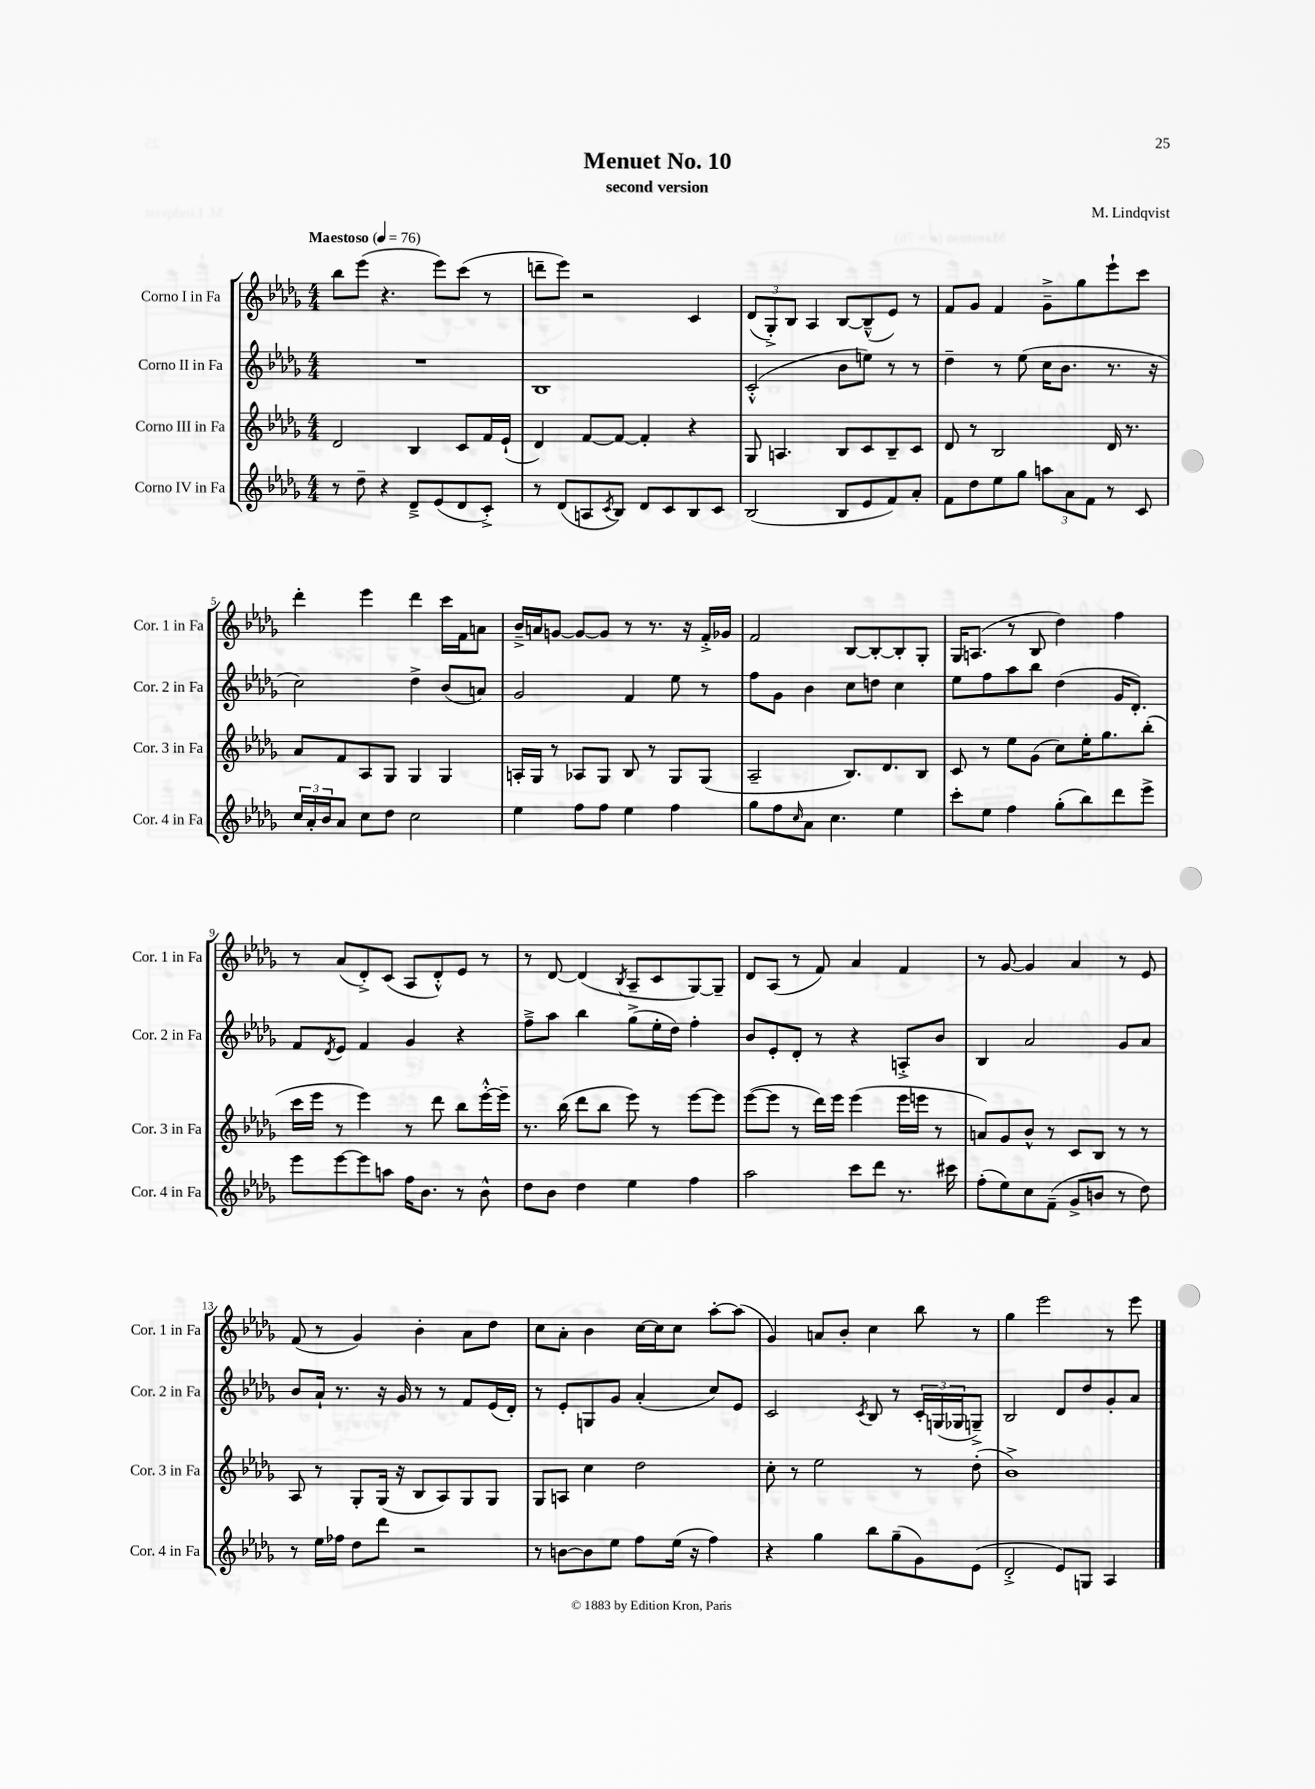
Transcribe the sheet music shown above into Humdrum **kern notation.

**kern	**kern	**kern	**kern
*staff4	*staff3	*staff2	*staff1
*clefG2	*clefG2	*clefG2	*clefG2
*k[b-e-a-d-g-]	*k[b-e-a-d-g-]	*k[b-e-a-d-g-]	*k[b-e-a-d-g-]
*M4/4	*M4/4	*M4/4	*M4/4
*MM76	*MM76	*MM76	*MM76
8r	2d-/	1r	8bb-\L
8dd-~\	.	.	(8eee-\J
4r	.	.	4.r
8d-~^/L	4B-/	.	.
(8e-/	.	.	8eee-\L)
8d-/	8c/L	.	(8ccc\J
8c'^/J)	16f/L	.	8r
.	(16e-`/JJ	.	.
=	=	=	=
8r	4d-/)	1B-	8ddd~\L
(8d-/L	.	.	8eee-\J)
8A/	[8f/L	.	2r
8qc/	.	.	.
8B-/J)	8f/_J	.	.
8d-/L	4f'/]	.	.
8c/	.	.	.
8B-/	4r	.	4c/
8c/J	.	.	.
=	=	=	=
(2B-/	8G-/	(2c'^^/	(12d-/L
.	.	.	12G-'^/)
.	4.A/	.	.
.	.	.	12B-/J
.	.	.	4A-/
8B-/L	8B-/L	8b-\L	[8B-/L
8e-/	8c/	8ee\J)	(8B-~^^/]
8f/)	8B-~/	8r	8e-/J)
8a-'/J	8c/J	8r	8r
=	=	=	=
8f\L	8d-/	4dd-~\	8f/L
8dd-\	8r	.	8g-/J
8ee-\	2B-/	8r	4f/
8gg-\J	.	(8ee-\	.
12aa\L	.	16cc\LK	8g-~^\L
.	.	8.b-\J	.
12a-\	.	.	.
.	.	.	8gg-\
12f\J	.	.	.
8r	16d-/	8.r	8eee-`\
.	8.r	.	.
8c/	.	.	8ccc\J
.	.	16r	.
=	=	=	=
24cc/LL	8a-/L	2cc\)	4ddd-'\
24a-'/	.	.	.
24b-/J	.	.	.
8a-/J	8f/	.	.
8cc\L	8A-/	.	4eee-\
8dd-\J	8G-/J	.	.
2cc\	4G-/	4dd-^\	4ddd-\
.	4G-/	(8b-/L	16ccc\LL
.	.	.	16f\J
.	.	8a/J)	8a\J
=	=	=	=
4ee-\	16A'/LL	2g-/	16b-~^/LL
.	16G-/JJ	.	16a/J
.	8r	.	[8g/J
8ff\L	8A-/L	.	8g/_L
8ff\J	8G-/J	.	8g/]J
4ee-\	8B-/	4f/	8r
.	8r	.	8.r
4ff\	8G-/L	8ee-\	.
.	.	.	16r
.	(8G-/J	8r	16f'^/LL
.	.	.	16g-/JJ
=	=	=	=
8gg-\L	2A-~/	8ff\L	2f/
8ff\	.	8g-\J	.
16qqcc/	.	.	.
8a-\J	.	4b-\	.
4.cc\	.	.	.
.	8.B-/L)	8cc\L	[8B-/L
.	.	8dd\J	8B-'/_
.	8.d-/	.	.
4ee-\	.	4cc\	8B-'/]
.	8B-/J	.	8G-'/J
=	=	=	=
8ccc'\L	8c/	8ee-\L	16G-/LK
.	.	.	(8.A/J
8ee-\J	8r	8ff\	.
4ff\	8ee-\L	8aa-\	8r
.	(8g-\J	8bb-\J	8B-/
(8gg-'\L	8cc\L)	(4dd-\	4dd-\)
8bb-\)	16ee-'\K	.	.
.	8.gg-\	.	.
8ddd-\	.	16g-/LK	4ff\
.	.	8.d-'/J)	.
8eee-^\J	(8bb-'\J	.	.
=	=	=	=
8eee-\L	16ccc\LL	8f/L	8r
.	16eee-\JJ	.	.
.	.	8qd-/	.
[8eee-\	8r	8e-/J	(8a-/L
8eee-\]	4eee-\)	4f/	8d-'^/)
8aa\J	.	.	(8c/J
16ff\LK	8r	4g-/	8A-/L
8.b-\J	.	.	.
.	8ddd-\	.	8d-'^^/)
8r	8bb-\L	4r	8e-/J
8b-^^\	[16eee-'^^\L	.	8r
.	16eee-~\]JJ	.	.
=	=	=	=
8dd-\L	8.r	8ff~^\L	8r
8b-\J	.	8aa-\J	[8d-/
.	(16bb-\	.	.
4dd-\	8ddd-\L	4bb-\	(4d-/]
.	8bb-\J	.	.
.	.	.	8qB-/
4ee-\	8eee-\)	(8gg-^\L	8A-~/L
.	8r	16ee-'\L	8c/
.	.	16dd-\JJ)	.
4ff\	[8eee-\L	4ff'\	[8G-/)
.	8eee-\]J	.	8G-~/]J
=	=	=	=
2aa-\	([8eee-\L	8b-/L	8d-/L
.	8eee-\]J	8e-'/	(8A-/J
.	8r	8d-'/J	8r
.	16ddd-\LL)	8r	8f/)
.	16eee-\JJ	.	.
8ccc\L	(4eee-\	4r	4a-/
8ddd-\J	.	.	.
8.r	16eee-\LL	8A'^/L	4f/
.	16eee\JJ	.	.
.	8r	8b-/J	.
16ccc#\	.	.	.
=	=	=	=
(8ff'\L	8a/L)	4B-/	8r
8ee-\)	8g-/	.	[8g-/
8cc\	8b-^^/J	2a-/	4g-/]
(8f~\J	8r	.	.
8g-^/L	8c/L	.	4a-/
8b/J	8B-/J	.	.
8r	8r	8g-/L	8r
8dd-\)	8r	8a-/J	8e-/
=	=	=	=
8r	8A-/	8b-/L	(8f/
16ee-\LL	8r	16a-`/Jk	8r
16ff-\JJ	.	8.r	.
8dd-\L	8G-'/L	.	4g-/)
8ddd-\J	(16G-/Jk	16r	.
.	16r	16g-/	.
2r	8B-/L	8r	4b-'\
.	8A-/)	8r	.
.	8G-/	8f/L	8a-\L
.	8G-/J	(16e-/L	8dd-\J
.	.	16d-'/JJ)	.
=	=	=	=
8r	8G-/L	8r	8cc\L
[8b\L	8A/J	8e-'/L	8a-'\J
8b\]	4cc\	8G/	4b-\
8ee-\J	.	8g-/J	.
8ff\L	2dd-\	(4a-'/	[16cc\LL
.	.	.	16cc\]J
(16ee-\Jk	.	.	8cc\J
16r	.	.	.
4ff\)	.	8cc/L)	[8aa-'\L
.	.	8e-/J	(8aa-\]J
=	=	=	=
4r	8cc'\	2c/	4g-/)
.	8r	.	.
4gg-\	2ee-\	.	8a/L
.	.	.	8b-'/J
.	.	8qc/	.
8bb-\L	.	8B-/	4cc\
(8gg-~\	.	8r	.
8g-\)	8r	24c'/LL	8bb-\
.	.	(24G/	.
.	.	24G-/J	.
(8e-\J	(8dd-'\	8G~^/J)	8r
=	=	=	=
2d-'^/	1b-^)	2B-/	4gg-\
.	.	.	2eee-\
8e-/L)	.	8d-/L	.
8G/J	.	8dd-/	.
4A-/	.	8g-'/	8r
.	.	8a-/J	8eee-\
==	==	==	==
*-	*-	*-	*-
